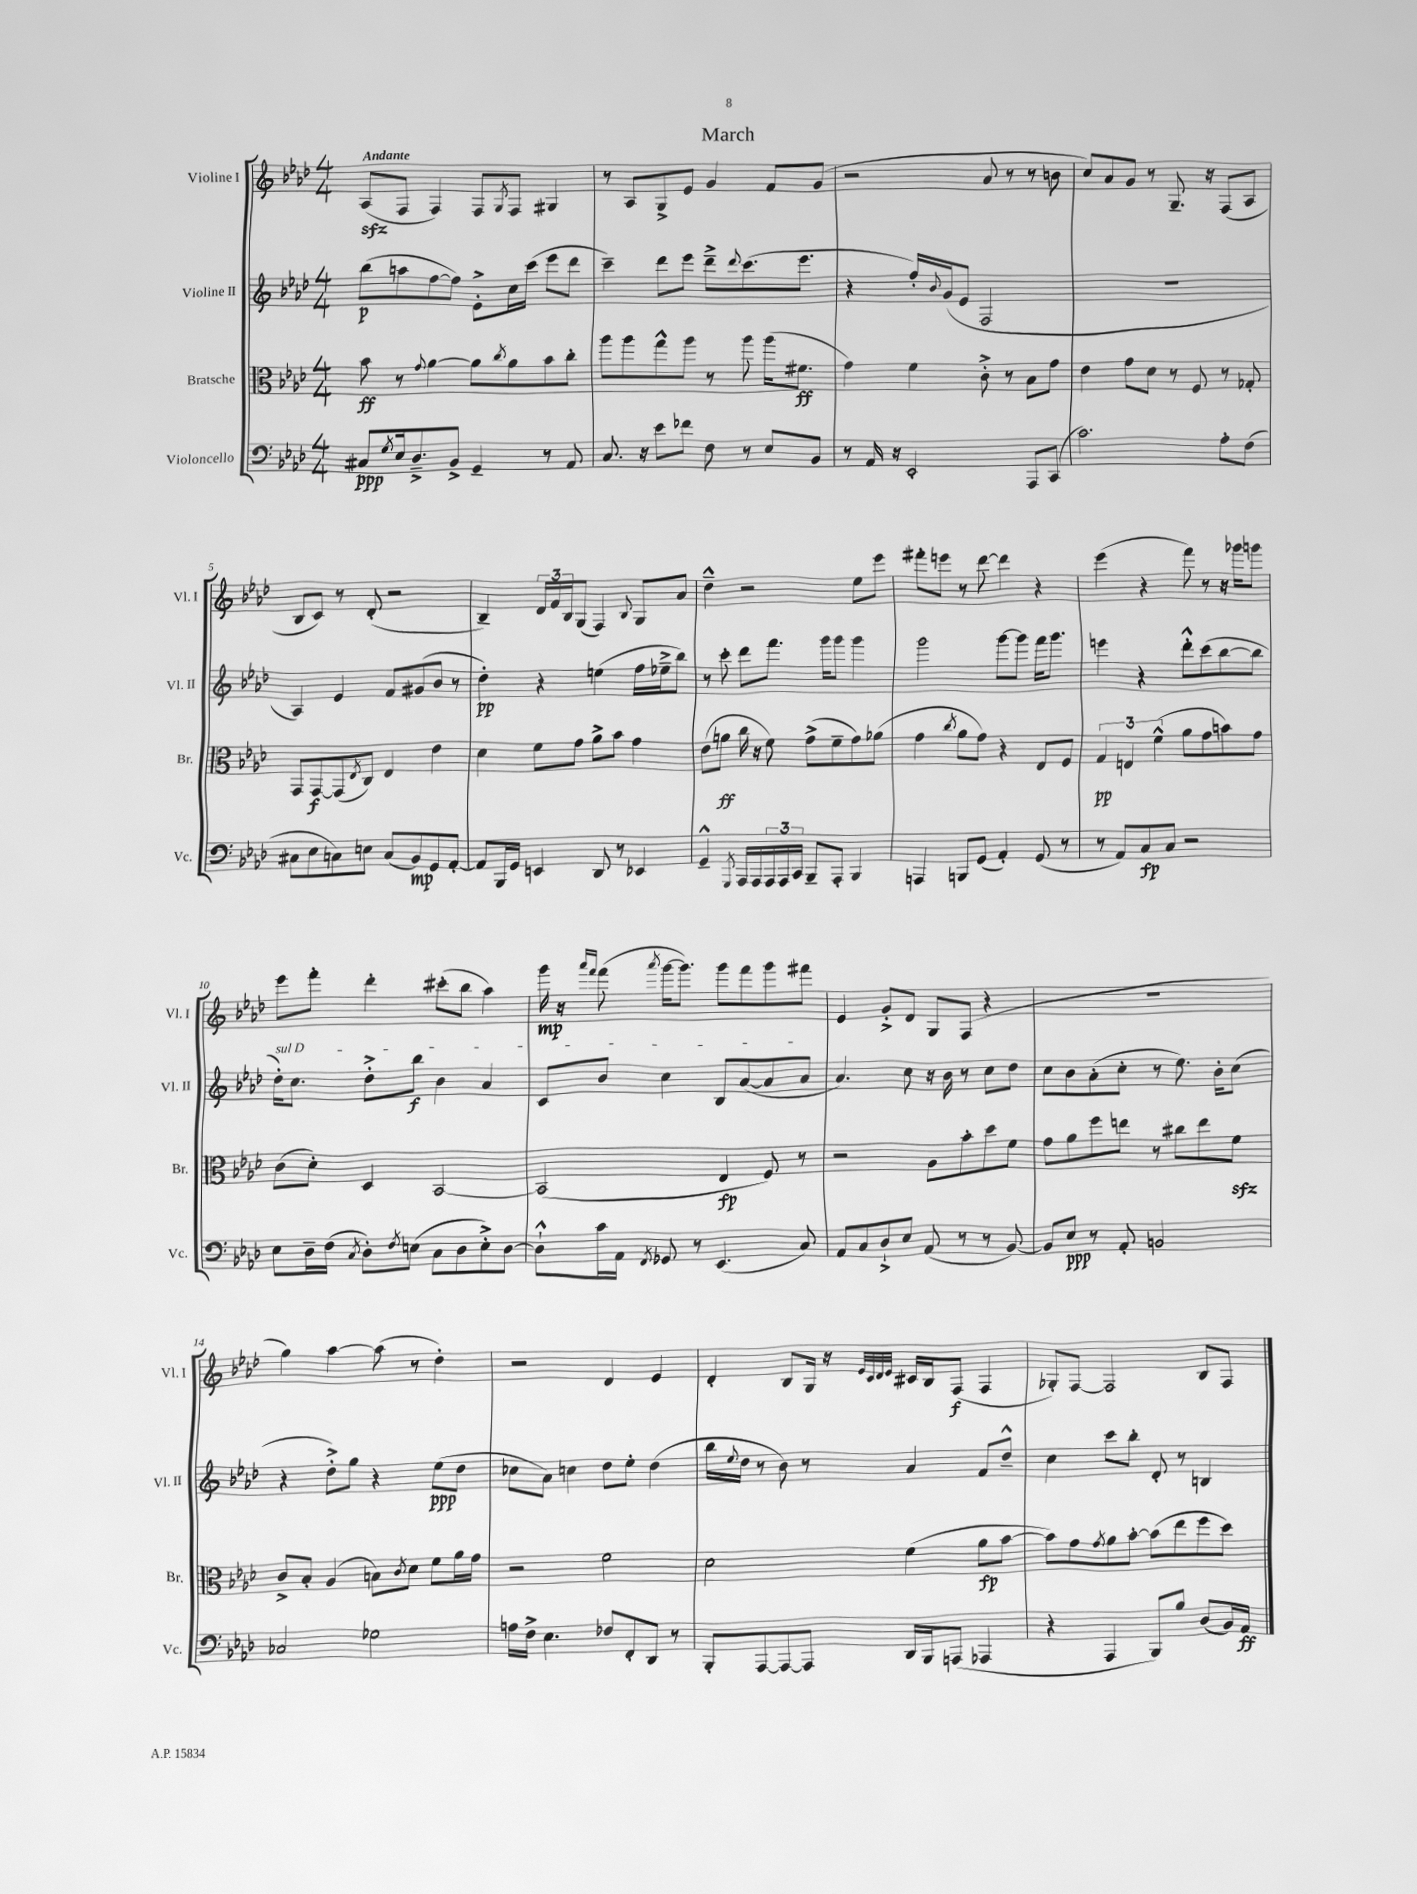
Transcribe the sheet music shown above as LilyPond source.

\header { title = "March" }
<<
\new StaffGroup <<
\new Staff = "s0" \with { instrumentName = "Violine I" shortInstrumentName = "Vl. I" } {
    \clef treble \key aes \major \numericTimeSignature \time 4/4 \tempo "Andante"
    aes8\sfz( f8 f4) f8 \acciaccatura { g8 } f8 gis4 |
    r8 aes8 g8-> ees'8 g'4 f'8 g'8( |
    r2 aes'8 r8 r8 b'8 |
    c''8) aes'8 g'8 r8 g8.-- r16 f8( aes8 |
    bes8 c'8) r8 des'8-.( r2 |
    bes4--) \tuplet 3/2 { des'16 f'16 bes16 } g8( f4) \appoggiatura { bes8 } g8 aes'8 |
    des''4---^ r2 ees''8 ees'''8 |
    fis'''8-. e'''8 r8 des'''8~ des'''4 r4 |
    ees'''4( r4 f'''8) r8 r16 ges'''16 g'''8 |
    ees'''8 f'''8-. des'''4-. cis'''8-.( bes''8 aes''4) |
    g'''16\mp r16 \grace { aes'''16 f'''16 } f'''8( \acciaccatura { aes'''8 } g'''16~ g'''8.) g'''8 f'''8 g'''8 fis'''8 |
    ees'4 g'8-.-> des'8 g8 f8( r4 |
    R1 |
    g''4) aes''4~ aes''8( r8 des''4-.) |
    r2 des'4 ees'4 |
    des'4-. bes8 g16 r16 \grace { ees'32 c'32 des'32 ees'32 } cis'16 bes16 f8\f( f4 |
    ges8-.) f8~ f2 bes8 f8 \bar "|." |
}
\new Staff = "s1" \with { instrumentName = "Violine II" shortInstrumentName = "Vl. II" } {
    \clef treble \key aes \major \numericTimeSignature \time 4/4
    bes''8\p( a''8 f''8~ f''8) ees'8-.-> c''16 c'''16( ees'''8 des'''8 |
    c'''4--) des'''8 ees'''8 des'''8---> \appoggiatura { des'''8 } c'''8.( ees'''8. |
    r4 f''16-.) \appoggiatura { bes'8 } g'16( ees'8 f2 |
    R1 |
    aes4) ees'4 f'8 gis'8( bes'8 r8 |
    des''4-.\pp) r4 e''4( f''16 ees''16---> bes''8) |
    r8 c'''8-. des'''8 f'''8. g'''16 g'''8 g'''4 |
    g'''2 g'''8~ g'''8 f'''16 g'''8. |
    e'''4 r4 des'''8-.-^ c'''8( bes''8~ bes''8 |
    \once \override TextSpanner.bound-details.left.text = \markup { \italic "sul D" } des''16-.\startTextSpan) c''8. des''8-.-> bes''8\f bes'4 aes'4 |
    c'8 bes'8 c''4 bes8 aes'8~( aes'8 aes'8\stopTextSpan |
    aes'4.) c''8 r16 bes'16 r8 c''8 des''8 |
    c''8 bes'8 aes'8-.( c''8-. r8 ees''8.) bes'16-. c''8( |
    r4 des''8-.->) g''8 r4 ees''8\ppp( des''8 |
    ces''8 aes'8) c''4 des''8 ees''8-. des''4( |
    bes''16 \appoggiatura { ees''8 } des''16 r8 bes'8) r8 aes'4 f'8 des''8---^ |
    c''4 c'''8 bes''8-. des'8-. r8 b4 \bar "|." |
}
\new Staff = "s2" \with { instrumentName = "Bratsche" shortInstrumentName = "Br." } {
    \clef alto \key aes \major \numericTimeSignature \time 4/4
    bes'8\ff r8 \appoggiatura { g'8 } aes'4~ aes'8 \acciaccatura { c''8 } aes'8 bes'8 c''8-. |
    aes''8 aes''8 g''8-^ aes''8 r8 aes''8 aes''16( fis'8.\ff |
    g'4) f'4 c'8-.-> r8 bes8 g'8 |
    ees'4 g'8 des'8 r8 f8 r8 ges8-. |
    g,8 g,8~\f g,8( \acciaccatura { ees8 } c8) ees4 ees'4 |
    des'4 f'8 g'8 aes'8-> bes'8 g'4 |
    ees'8( a'8\ff c''16 r16 f'8) g'8->( f'8-- g'8) aes'8( |
    g'4 \acciaccatura { c''8 } aes'8 g'8) r4 ees8 f8 |
    \tuplet 3/2 { g4\pp e4 f'4-^( } aes'8 g'8 b'8) g'8 |
    c'8( des'8-.) des4 bes,2~ |
    bes,2( ees4\fp f8) r8 |
    r2 aes8 bes'8-. des''8 f'8 |
    g'8 aes'8 f''8 e''8 r8 cis''8 e''8 f'8\sfz |
    c'8-> bes8-. aes4( b8) \acciaccatura { c'8 } des'8 f'8 aes'16 g'16 |
    r2 f'2 |
    des'2 f'4( aes'8\fp bes'8~ |
    bes'8) g'8 \acciaccatura { g'8 } aes'8 bes'8~-. bes'8( ees''8 f''8 des''8) \bar "|." |
}
\new Staff = "s3" \with { instrumentName = "Violoncello" shortInstrumentName = "Vc." } {
    \clef bass \key aes \major \numericTimeSignature \time 4/4
    cis8\ppp \acciaccatura { g8 } ees16 des8.---> bes,8-> g,4-- r8 aes,8 |
    c8. r16 ees'8 fes'8 f8 r8 ees8 bes,8 |
    r8 aes,16 r16 ees,2-. aes,,8 c,8( |
    c'2.) aes8-. f8( |
    cis8 ees8 c8) e8 c8( bes,8\mp) g,8 aes,8~-. |
    aes,8 bes,,16 g,16 e,4 des,8 r8 ees,4 |
    g,4---^ \acciaccatura { g,,8 } aes,,16 aes,,16 \tuplet 3/2 { aes,,16 aes,,16 c,16 } bes,,8-- aes,,8-. bes,,4 |
    a,,4 b,,8 g,8( aes,4-.) g,8( r8 |
    r8 aes,8) c8\fp c8 r2 |
    ees8 des16-- f16( \acciaccatura { c8 } des8-.) \acciaccatura { f8 } e8( c8 des8 e8-.->) des8~ |
    des8-!-^ c'16 aes,16 \acciaccatura { f,8 } ges,8 r8 ees,4.( c8) |
    aes,8 c8 des8-!-> ees8 aes,8( r8 r8 bes,8~) |
    bes,8 ees8\ppp r8 aes,8-. b,2 |
    ces2 ges2 |
    a16 f16-> ees4. fes8 f,8-. des,8 r8 |
    bes,,8-. aes,,8~ aes,,8~ aes,,8 des,16 bes,,16 a,,8( aes,,4 |
    r4 aes,,4 bes,,8) bes8 des8( bes,16) aes,16\ff \bar "|." |
}
>>
>>
